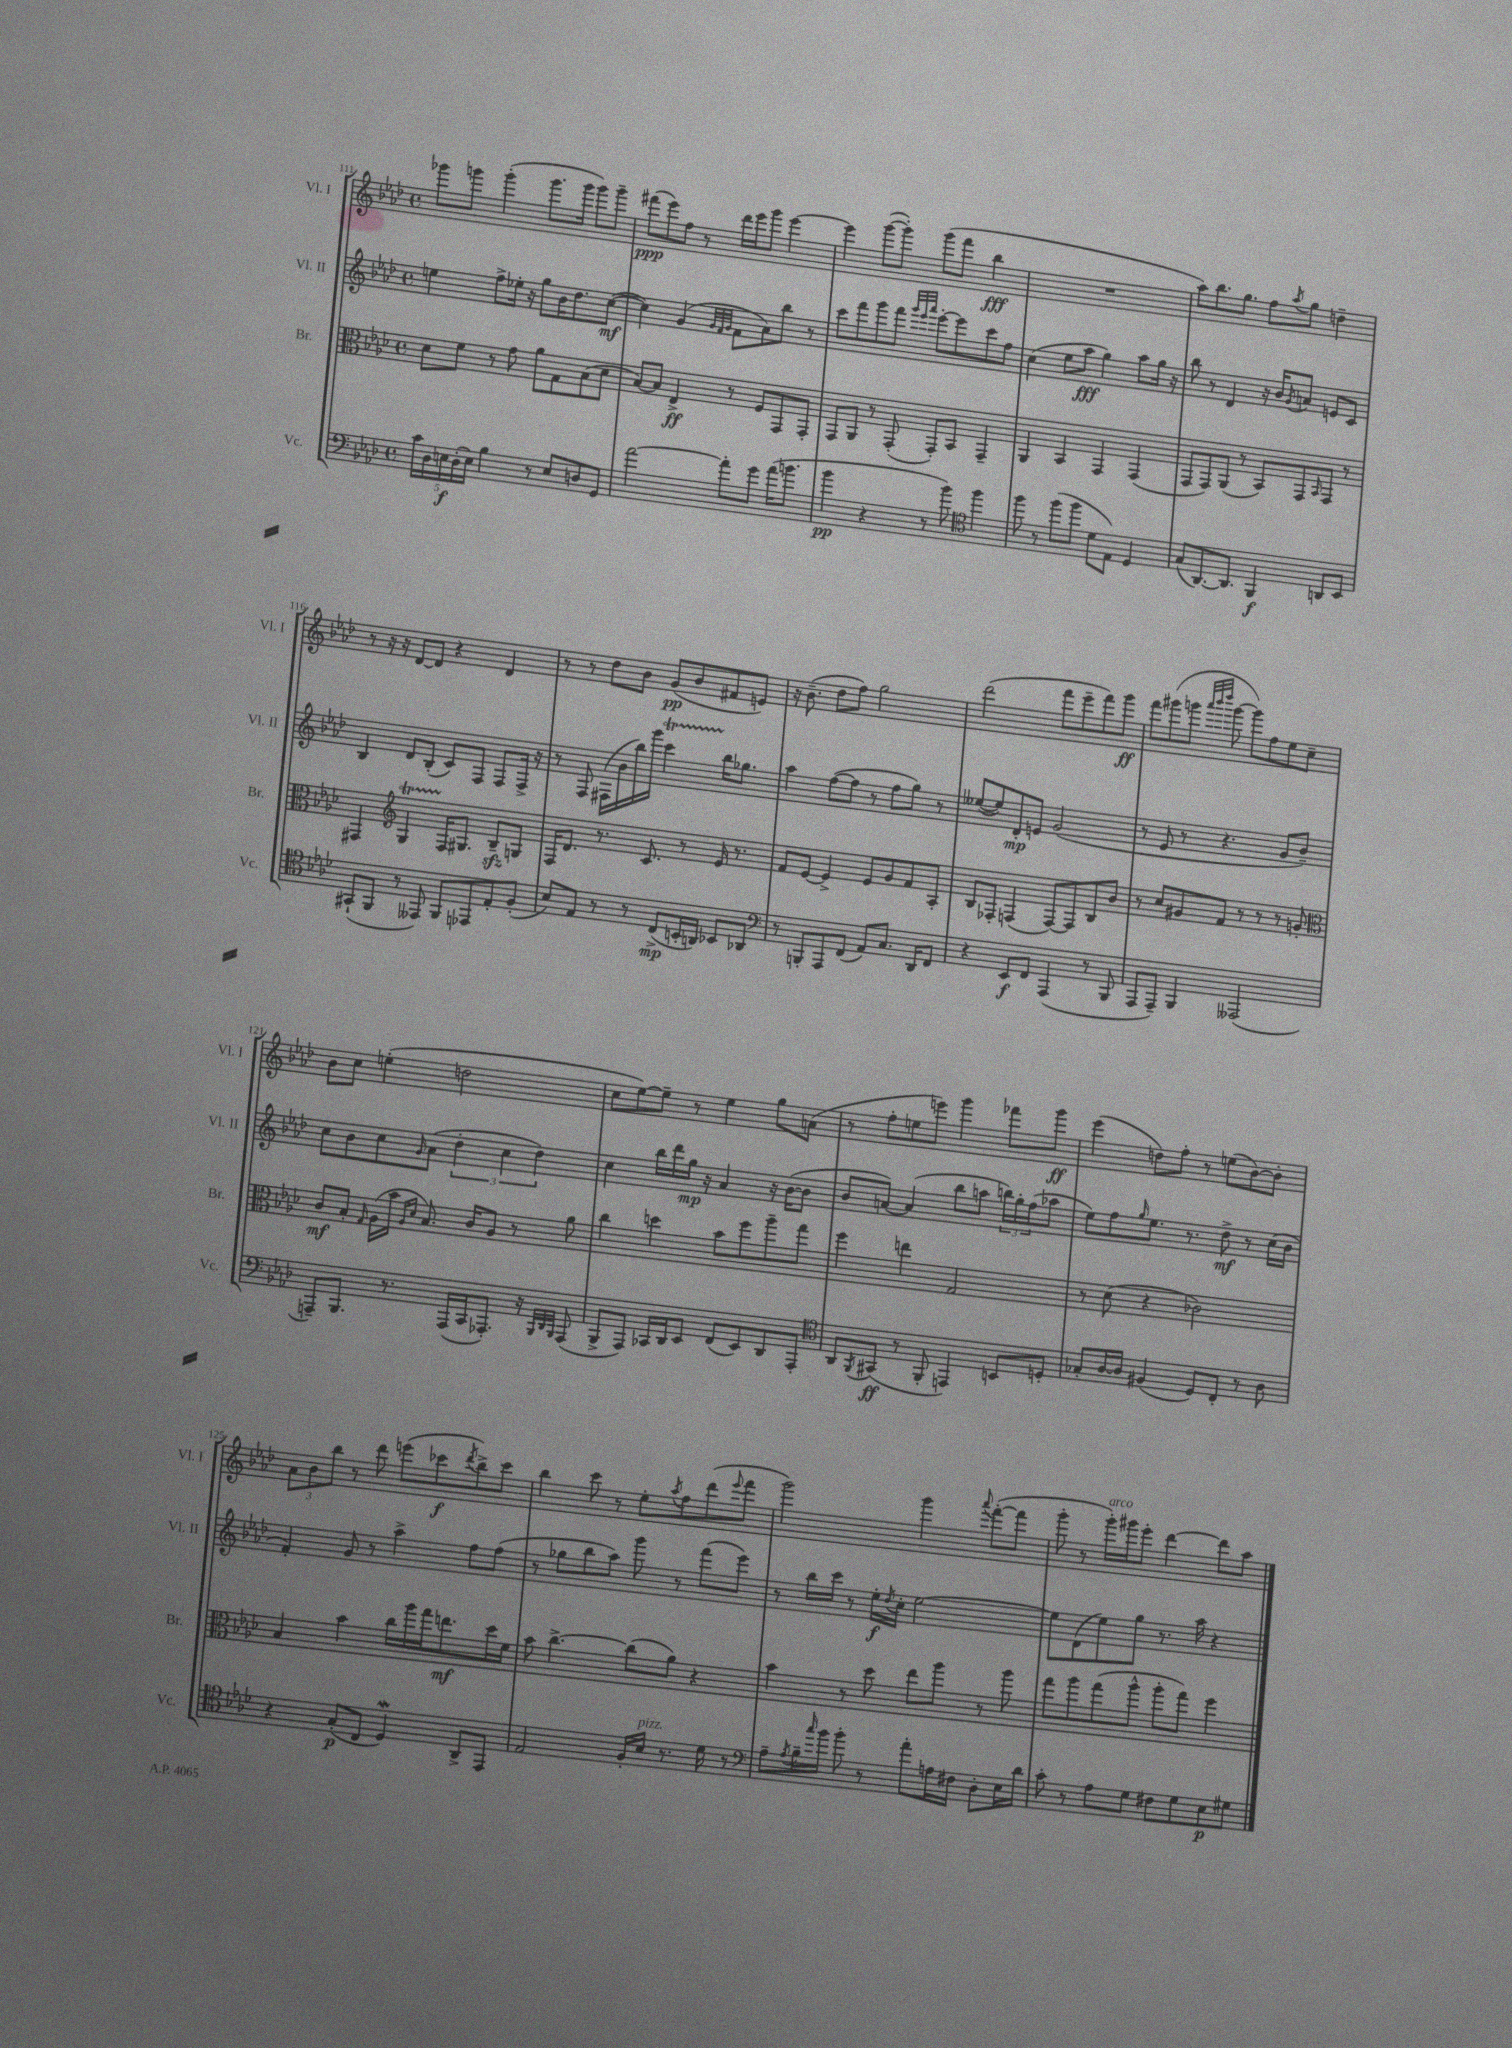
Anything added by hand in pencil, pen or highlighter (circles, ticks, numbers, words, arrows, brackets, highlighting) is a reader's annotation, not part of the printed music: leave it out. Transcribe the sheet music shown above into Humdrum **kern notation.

**kern	**dynam	**kern	**dynam	**kern	**dynam	**kern	**dynam
*part4	*part4	*part3	*part3	*part2	*part2	*part1	*part1
*staff4	*staff4	*staff3	*staff3	*staff2	*staff2	*staff1	*staff1
*I"Vc.	*	*I"Br.	*	*I"Vl. II	*	*I"Vl. I	*
*I'Vc.	*	*I'Br.	*	*I'Vl. II	*	*I'Vl. I	*
*clefF4	*	*clefC3	*	*clefG2	*	*clefG2	*
*k[b-e-a-d-]	*	*k[b-e-a-d-]	*	*k[b-e-a-d-]	*	*k[b-e-a-d-]	*
*M4/4	*	*M4/4	*	*M4/4	*	*M4/4	*
*met(c)	*	*met(c)	*	*met(c)	*	*met(c)	*
=111	=111	=111	=111	=111	=111	=111	=111
20c\LL	.	8d-\L	.	4een\	.	8ggg-X\L	.
20D-\	.	.	.	.	.	.	.
20En\	f	.	.	.	.	.	.
.	.	8f\J	.	.	.	8gggn\J	.
(20D-'\	.	.	.	.	.	.	.
20E\JJ)	.	.	.	.	.	.	.
4B-\	.	8r	.	8ff^\L	.	(4ggg'\	.
.	.	8g\	.	16ee-X'\Jk	.	.	.
.	.	.	.	16r	.	.	.
8r	.	8a-\L	.	8gg\L	.	8.ggg\L	.
8E/L	.	8G\	.	16b-\K	.	.	.
.	.	.	.	8.dd-\	.	16ggg\Jk	.
8Dn/	.	(8B-\	.	.	.	8ggg\L)	.
8GG/J	.	8d-\J	.	([8cc\J	mf	8ggg~\J	.
=112	=112	=112	=112	=112	=112	=112	=112
[2a-\	.	[8B-/L)	.	4cc\])	.	(8fff#X\L	ppp
.	.	8B-/J]	.	.	.	8eee-\)	.
.	.	4E-^/	ff	(4g/	.	8ff\J	.
.	.	.	.	.	.	8r	.
.	.	.	.	32qqg/LLL	.	.	.
.	.	.	.	32qqf/	.	.	.
.	.	.	.	32qqg/JJJ	.	.	.
8a-'\L]	.	8r	.	8f\L	.	16ddd-\LL	.
.	.	.	.	.	.	16eee-\J	.
8g\J	.	8F/L	.	8a-\)	.	8ggg\J	.
(16a-\KL	.	8GG/	.	8bb-\J	.	[4eee-\	.
8.bn\J	.	.	.	.	.	.	.
.	.	8GG'/J	.	8r	.	.	.
=113	=113	=113	=113	=113	=113	=113	=113
4b-\	pp	8GG/L	.	8ccc\L	.	4eee-\]	.
.	.	8AA-/J	.	8fff\	.	.	.
4r	.	8r	.	8ggg\	.	([8ggg\L	.
.	.	(8GG'/	.	8fff\J	.	8ggg'\J])	.
.	.	.	.	32qqggg/LLL	.	.	.
.	.	.	.	32qqeee-/	.	.	.
.	.	.	.	32qqaaa-/JJJ	.	.	.
8r	.	8GG'/L)	.	[8eee-'\L	.	(8ggg\L	.
8b-\)	.	8BB-/J	.	8eee-\]	.	8fff\J	.
*clefC4	*	*	*	*	*	*	*
4ff\	.	4GG~/	.	8ccc\	.	4bb-\	fff
.	.	.	.	8ff\J	.	.	.
=114	=114	=114	=114	=114	=114	=114	=114
8ff\	.	4AA-/	.	(4cc\	.	1r	.
8r	.	.	.	.	.	.	.
(8ff\L	.	4BB-/	.	8ee-\L	.	.	.
8ff\J	.	.	.	8aa-\J	fff	.	.
8d-\L	.	4GG/	.	4gg\)	.	.	.
8E-\J)	.	.	.	.	.	.	.
4D-/	.	(4GG/	.	8aa-\L	.	.	.
.	.	.	.	16gg\Jk	.	.	.
.	.	.	.	16r	.	.	.
=115	=115	=115	=115	=115	=115	=115	=115
(8G/L	.	8GG/L	.	8bb-\	.	8aa-\L)	.
[8.AA-/)	.	8GG/)	.	8r	.	8.bb-\	.
.	.	(8AA-/J	.	4d-/	.	.	.
8.AA-/J]	.	.	.	.	.	8.gg\J	.
.	.	8r	.	.	.	.	.
4FF/	f	8BB-/L)	.	16r	.	8ff\L	.
.	.	.	.	16b-/KL	.	.	.
.	.	.	.	8qg/	.	8qaa-/	.
.	.	8GG/	.	8an/J	.	8gg\J	.
.	.	16qqBB-/	.	.	.	.	.
8AAn/L	.	8GG/J	.	8en/L	.	4ddn~\	.
8BB-/J	.	8r	.	8c/J	.	.	.
!!LO:LB:g=z
=116	=116	=116	=116	=116	=116	=116	=116
(8GG#X`/L	.	4GG#X/	.	4B-/	.	8r	.
8FF/J	.	.	.	.	.	16r	.
.	.	.	.	.	.	16r	.
*	*	*clefG2	*	*	*	*	*
8r	.	4Gt/	.	8d-/L	.	[8d-/L	.
8EE--X/)	.	.	.	(8B-'/J	.	8d-/J]	.
8FF/L	.	16F/KL	.	8c/L)	.	4r	.
.	.	8.G#X/J	.	.	.	.	.
8EE-X/	.	.	.	8F/J	.	.	.
8E-'/	.	8B-zz~/L	.	8F/L	.	4d-/	.
(8F'/J	.	8Gn/J	.	16F^/Jk	.	.	.
.	.	.	.	16r	.	.	.
=117	=117	=117	=117	=117	=117	=117	=117
8B-/L)	.	16F/KL	.	8r	.	8r	.
.	.	8.d-/J	.	.	.	.	.
8E-/J	.	.	.	8F/	.	8r	.
8r	.	8.r	.	(16F#X\LL	.	8dd-\L	.
.	.	.	.	16b-\	.	.	.
8r	.	.	.	16bb-\)	.	8b-\J	.
.	.	8.c/	.	16ggg\JJ	.	.	.
(8C^/L	mp	.	.	4ccct\	.	(8g/L	pp
16BBn'/L	.	8r	.	.	.	8b-/	.
16AAn/JJ)	.	.	.	.	.	.	.
8BB-X/L	.	16e-/	.	16bb-\KL	.	8f#X/	.
.	.	8.r	.	8.gg-X\J	.	.	.
8AA-X/J	.	.	.	.	.	8en/J)	.
=118	=118	=118	=118	=118	=118	=118	=118
*clefF4	*	*	*	*	*	*	*
8r	.	8f/L	.	4aa-\	.	16r	.
.	.	.	.	.	.	(8.b-~\	.
8BBBn'/L	.	[8e-/J	.	.	.	.	.
8AAA-/	.	4e-^/]	.	([8ff\L	.	8dd-\L	.
(8FF/J	.	.	.	8ff\J]	.	8ff\J)	.
8AA-/L)	.	8e-/L	.	8r	.	2gg\	.
8.C/J	.	8g/	.	8ff\L	.	.	.
.	.	8f/	.	8gg\J)	.	.	.
16DD-/KL	.	.	.	.	.	.	.
8FF/J	.	8A-'/J	.	8r	.	.	.
=119	=119	=119	=119	=119	=119	=119	=119
4r	.	8B-/L	.	([8ee--X/L	.	(2ddd-\	.
.	.	8F-X'/J	.	8ee--/])	.	.	.
8EE-/L	f	(4Fn/	.	8d-'/	mp	.	.
8FF/J	.	.	.	8en/J	.	.	.
(4AAA-/	.	[8F/L)	.	(2g/	.	8fff\L	.
.	.	8F/]	.	.	.	8eee-~\	.
8r	.	8B-/	.	.	.	8fff\)	.
8BBB-/	.	8b-/J	.	.	.	8ggg\J	ff
=120	=120	=120	=120	=120	=120	=120	=120
8AAA-/L	.	8r	.	8r	.	8fff\L	.
8AAA-~/J)	.	8cc/L	.	8e-/	.	(8ggg#X\	.
4BBB-/	.	8g#X/	.	8r	.	8gggn\J	.
.	.	.	.	.	.	32qqaaa-/LLL	.
.	.	.	.	.	.	32qqbbb-/	.
.	.	.	.	.	.	32qqdddd-/JJJ	.
.	.	8f/J	.	4.r	.	[8ggg\	.
(2AAA--X/	.	8r	.	.	.	8ggg\L])	.
.	.	8r	.	.	.	8ff\	.
.	.	8r	.	8g/L	.	8ee-\	.
.	.	8gn'/	.	8b-~/J)	.	8cc~\J	.
!!LO:LB:g=z
=121	=121	=121	=121	=121	=121	=121	=121
*	*	*clefC3	*	*	*	*	*
8AAAn~/L)	.	8c/L	mf	8cc\L	.	8b-\L	.
8.BBB-/J	.	8B-'/J	.	8b-\	.	8cc\J	.
.	.	16qqG/	.	.	.	.	.
.	.	(16A-\LL	.	8cc\	.	(4een'\	.
8.r	.	16b-\JJ	.	.	.	.	.
.	.	16qqA-/LL	.	.	.	.	.
.	.	16qqd-/JJ	.	16qqg/	.	.	.
.	.	8.B-/)	.	(8a-\J	.	.	.
(16AAA/LL	.	.	.	6dd-'\	.	2ddn\	.
16CC/J	.	16c/KL	.	.	.	.	.
8.AAA-X'/J)	.	8A-/J	.	.	.	.	.
.	.	.	.	6cc\	.	.	.
.	.	8r	.	.	.	.	.
16r	.	.	.	.	.	.	.
.	.	.	.	6dd-\)	.	.	.
32qqBBB-/LLL	.	.	.	.	.	.	.
32qqDD-/	.	.	.	.	.	.	.
32qqBBB-/JJJ	.	.	.	.	.	.	.
(8AAA-/	.	8a-\	.	.	.	.	.
=122	=122	=122	=122	=122	=122	=122	=122
8BBB-^/L	.	4cc\	.	4cc\	.	8cc\L	.
8AAA-/J)	.	.	.	.	.	[8ee-\)	.
16CC-X/LL	.	4ddn\	.	16bb-\LL	.	8ee-~\J]	.
16DD-/J	.	.	.	16ddd-\	.	.	.
8EE-/J	.	.	.	16gg\JJ	mp	8r	.
.	.	.	.	16r	.	.	.
(8FF/L	.	8b-\L	.	4a-/	.	4ee-\	.
8EE-/)	.	8ff\	.	.	.	.	.
8DD-/	.	8aa-~\	.	16r	.	8gg\L	.
.	.	.	.	([16b-\KL	.	.	.
8AAA-'/J	.	8gg\J	.	8b-\J]	.	(8an\J	.
=123	=123	=123	=123	=123	=123	=123	=123
*clefC4	*	*	*	*	*	*	*
8AA-/L	.	4ff\	.	8b-/L	.	8r	.
8qFF/	.	.	.	.	.	.	.
(8GG#X/J	ff	.	.	[8an/J)	.	8ff'\L	.
8r	.	4een\	.	(4a/]	.	8een\	.
8FF'/	.	.	.	.	.	8eeen\J)	.
4EEn/)	.	2G/	.	8bb-\L	.	4ggg\	.
.	.	.	.	8aan\J	.	.	.
8BBn/L	.	.	.	24bbn\LL)	.	8fff-X\L	.
.	.	.	.	24gg'\	.	.	.
.	.	.	.	(24ff\J	.	.	.
8Dn'/J	.	.	.	8aa-X\J	.	8ggg\J	ff
=124	=124	=124	=124	=124	=124	=124	=124
8G-X'/L	.	8r	.	8ee-\L)	.	(4eee-\	.
[16A-/L	.	(8d-\	.	8ff\	.	.	.
16A-/JJ]	.	.	.	.	.	.	.
.	.	.	.	16qqgg/	.	.	.
(4F#X/	.	4r	.	8.ee-\J	.	8ddn\L)	.
.	.	.	.	.	.	8ff'\J	.
.	.	.	.	8.r	.	.	.
8D-/L)	.	2c-X\)	.	.	.	8r	.
8C'/J	.	.	.	8dd-^\	mf	(8een\L	.
8r	.	.	.	8r	.	[8b-\)	.
8A-\	.	.	.	(16cc\LL	.	8b-'\J]	.
.	.	.	.	16b-\JJ	.	.	.
!!LO:LB:g=z
=125	=125	=125	=125	=125	=125	=125	=125
4r	.	4B-/	.	4f'/)	.	12a-\L	.
.	.	.	.	.	.	12b-\	.
.	.	.	.	.	.	12bb-\J	.
(8G'/L	p	4b-\	.	8g/	.	8r	.
8C/J	.	.	.	8r	.	8ddd-\	.
4D-w/)	.	16cc\LL	.	4aa-^\	.	(8eeen\L	.
.	.	16aa-\	.	.	.	.	.
.	.	16gg\J	.	.	.	8ccc-X\	f
.	.	8.een\	mf	.	.	.	.
.	.	.	.	.	.	8qddd-/	.
8AA-^/L	.	.	.	8ff\L	.	8bb-^\)	.
8EE-/J	.	16dd-\L	.	(8ff\J	.	8ccc-\J	.
.	.	16f\JJ	.	.	.	.	.
=126	=126	=126	=126	=126	=126	=126	=126
2E-/	.	8b-\	.	8r	.	4bb-\	.
.	.	[4.cc^\	.	8gg-X\L	.	.	.
.	.	.	.	8bb-\	.	8ccc\	.
.	.	.	.	8aa-\J)	.	8r	.
16F'/LL	.	(8cc\L]	.	8ggg\	.	8ee-'\L	.
!LO:TX:a:i:t=pizz.	!	!	!	!	!	!	!
16B-/JJ	.	.	.	.	.	.	.
.	.	.	.	.	.	8qaa-/	.
8.r	.	8a-\J)	.	8r	.	8ff\	.
.	.	4r	.	(8fff\L	.	(8ddd-\	.
16d-\	.	.	.	.	.	.	.
.	.	.	.	.	.	8qqeee-/	.
8r	.	.	.	8eee-\J)	.	8fff\J	.
=127	=127	=127	=127	=127	=127	=127	=127
*clefF4	*	*	*	*	*	*	*
8A-~\L	.	4b-\	.	8r	.	2ggg\)	.
8qA-/	.	.	.	.	.	.	.
16B-~\L	.	.	.	16bb-\LL	.	.	.
16qqcc/	.	.	.	.	.	.	.
16b-\JJ	.	.	.	16ccc\JJ	.	.	.
8b-'\	.	8r	.	8r	.	.	.
8r	.	8dd-\	.	16ee-'\LL	f	.	.
.	.	.	.	8qdd-/	.	.	.
.	.	.	.	16cc'\JJ	.	.	.
8a-'\L	.	8ee-\L	.	[2ee-\	.	4ggg\	.
16An\L	.	8aa-\J	.	.	.	.	.
16F#X\JJ	.	.	.	.	.	.	.
.	.	.	.	.	.	8qqaaa-/	.
8D-'\L	.	8r	.	.	.	([8fff'\L	.
16E-\L	.	8aa-\	.	.	.	8fff\J]	.
16d-\JJ	.	.	.	.	.	.	.
=128	=128	=128	=128	=128	=128	=128	=128
8c'\	.	8gg\L	.	8ee-\L]	.	8ggg'\	.
8r	.	8aa-\	.	(8d-\	.	8r	.
!	!	!	!	!	!	!LO:TX:a:i:t=arco	!
8A-\L	.	(8gg\	.	8ee-\)	.	16ggg'\LL)	.
.	.	.	.	.	.	16ggg#X\J	.
8G\J	.	8aa-^^\J	.	8gg\J	.	8eee-'\J	.
8F#X\L	.	8aa-'\L	.	8.r	.	[4ddd-\	.
8G\	.	8gg\J)	.	.	.	.	.
.	.	.	.	16aa-\	.	.	.
8E-\	p	4ff\	.	4r	.	8ddd-\L]	.
8G#X\J	.	.	.	.	.	8aa-\J	.
==	==	==	==	==	==	==	==
*-	*-	*-	*-	*-	*-	*-	*-
